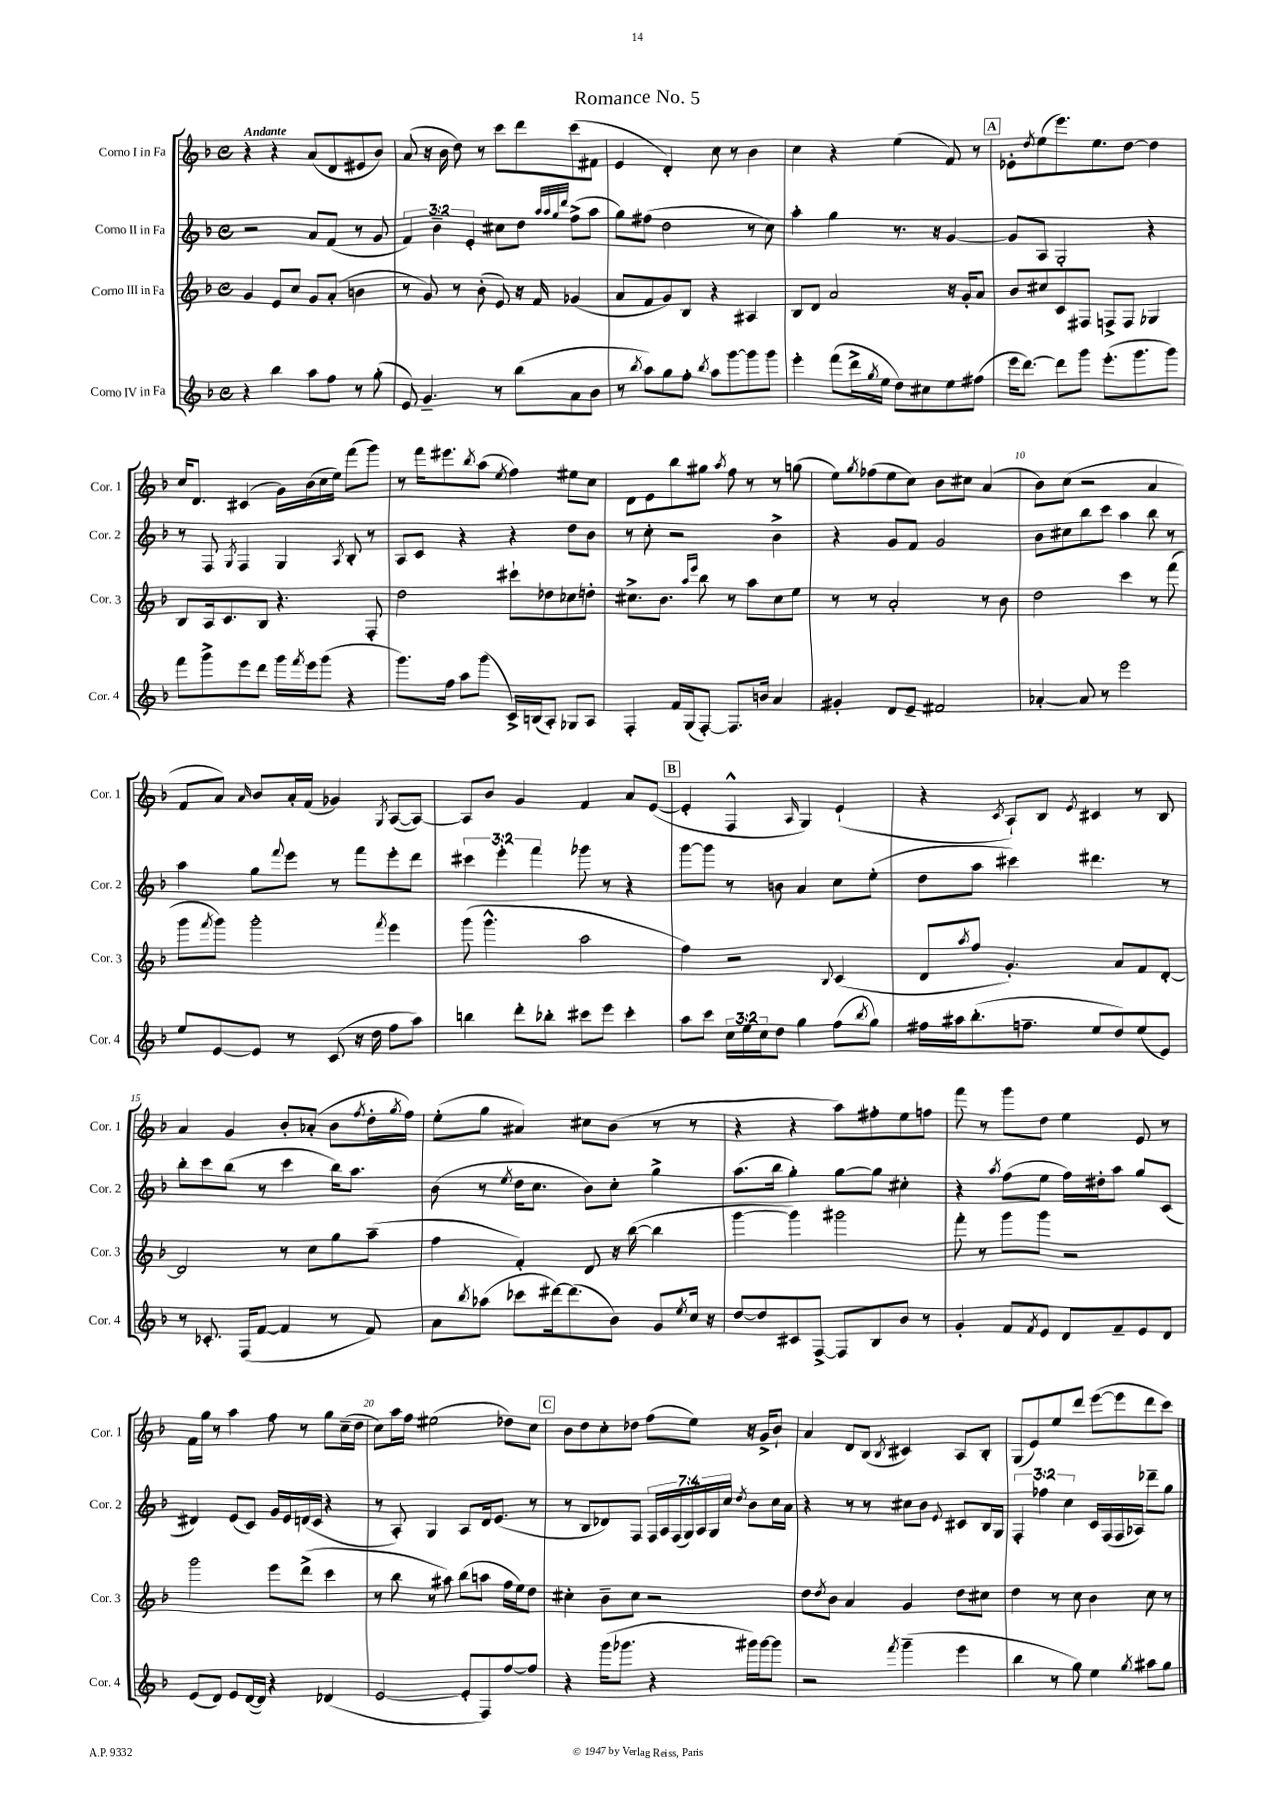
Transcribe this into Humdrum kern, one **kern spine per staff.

**kern	**kern	**kern	**kern
*part4	*part3	*part2	*part1
*staff4	*staff3	*staff2	*staff1
*I"Corno IV in Fa	*I"Corno III in Fa	*I"Corno II in Fa	*I"Corno I in Fa
*I'Cor. 4	*I'Cor. 3	*I'Cor. 2	*I'Cor. 1
*clefG2	*clefG2	*clefG2	*clefG2
*k[b-]	*k[b-]	*k[b-]	*k[b-]
*M4/4	*M4/4	*M4/4	*M4/4
*met(c)	*met(c)	*met(c)	*met(c)
=1	=1	=1	=1
!	!	!	!LO:TX:a:B:t=Andante
4r	4g/	2r	4r
4bb-\	8e/L	.	4r
.	8cc/J	.	.
8aa\L	8g/L	8a/L	(8a/L
8ff\J	(8a'/J	(8f/J	8d/
8r	4bn\	8r	8e#X/
(8gg'\	.	8g/	8b-/J)
=2	=2	=2	=2
8e/)	8r	6f/)	(8a/
4.g~/	8g/)	.	16r
.	.	6b-~\	.
.	.	.	16b-\
.	8r	.	8dd\)
.	.	6e'/	.
.	(8b-'\	.	8r
8r	8e/)	8cc#X\L	8ccc\L
(8bb-\L	16r	8dd\J	8ddd\
.	16f/	.	.
.	.	32qqaa/LLL	.
.	.	32qqaa/	.
.	.	32qqgg/	.
.	.	32qqddd/JJJ	.
8a\	(4g-X/	(8ff^\L	(8ccc\
8b-\J	.	8aa\J	8f#X\J
=3	=3	=3	=3
8r	8a/L	8gg\L)	4e/
8qbb-/	.	.	.
8aa\L)	8f/	(8ff#X\J	.
8gg\	8g/)	2dd\	4d'/)
8ff'\J	8B-/J	.	.
8qbb-/	.	.	.
8aa\L	4r	.	8cc\
[8ggg\	.	.	8r
8ggg\]	4A#X/	8r	4b-\
8ggg\J	.	8cc\)	.
=4	=4	=4	=4
4eee'\	8B-/L	4aa'\	4cc\
.	8d/J	.	.
(8fff\L	2a/	4gg\	4r
16ddd^\L	.	.	.
8qgg/	.	.	.
16ee\JJ	.	.	.
8dd\L)	.	8.r	(4ee\
8cc#X\	.	.	.
.	.	16r	.
8ee\	16r	[4g/	8f/)
.	16g'/KL	.	.
(8ff#X\J	8a/J	.	8r
!!LO:REH:place=s1:t=A
=5	=5	=5	=5
16eee\KL	8b-/L	8g/L]	8e-X'\L
[8.ddd\J)	.	.	.
.	.	.	8qdd/
.	8cc#X/	8A/J	(8ee\
8ddd\L]	8c/	2G'/	8.eee\)
8ggg\J	8F#X/J	.	.
.	.	.	8.ee\
(8.eee'\L	8Fn^/L	.	.
.	8F/J	.	[8dd\J
8.ggg\	.	.	.
.	4G-X/	4r	4dd\]
8ggg\J)	.	.	.
!!LO:LB:g=z
=6	=6	=6	=6
8fff\L	8B-/L	8r	16cc/KL
.	.	.	8.d/J
8ggg^\	16A/k	8F/	.
.	8.c/	.	.
.	.	8qG/	.
8eee\	.	4F/	(4c#X/
8ddd\J	8B-/J	.	.
16ggg\LL	4.r	4G/	16g\LL)
8qfff/	.	.	.
16eee\J	.	.	(16b-\
(8ggg\J	.	.	16cc\
.	.	.	16ee\JJ)
.	.	8qA/	.
4r	.	8B-'/	(8fff\L
.	8F'/	8r	8ggg\J)
=7	=7	=7	=7
8.ggg\L)	2dd\	8A/L	8r
.	.	8c/J	16fff\KL
16ff\Jk	.	.	8.eee#X\
8aa\L	.	4r	.
.	.	.	8qbb-/
(8ggg\J	.	.	(8aa\J
.	.	.	8qee/
16c^/LL)	8ccc#X`\L	4r	4ff\)
(16Bn/J	.	.	.
8A'/J)	8dd-X\	.	.
8G-X/L	8cc-X\	8dd\L	8ee#X\L
8A/J	8ddn'\J	8b-\J	8cc\J
=8	=8	=8	=8
4F'/	8.cc#X^\L	8r	8d\L
.	.	8cc'\	8e\
.	8.b-\J	.	.
16f/LL	.	2r	8bb-\
(16G/J	.	.	.
.	16qqaa/LL	.	.
.	16qqeee/JJ	.	.
[8F'/J)	8bb-\	.	8gg#X\J
.	.	.	8qaa/
8.F/L]	8r	.	8ff\
.	8aa\L	.	8r
16bn/Jk	.	.	.
4a/	8cc#\	4b-^\	8r
.	8ee\J	.	(8ggn\
=9	=9	=9	=9
4g#X'/	8r	4r	8ee\L)
.	.	.	8qgg/
.	8r	.	(8ff-X\
8d/L	2a'/	8g/L	8ee\
8e~/J	.	8f/J	8cc\J)
2f#X/	.	2g/	8b-\L
.	.	.	8cc#X\J
.	8r	.	(4a/
.	8b-\	.	.
=10	=10	=10	=10
[4a-X'/	2dd\	8b-\L	8b-\L)
.	.	8cc#X\	(8cc\J
8a-/]	.	8bb-\	2r
8r	.	8ccc\J	.
2eee\	4ccc\	4aa\	.
.	8r	8bb-\	4a/
.	(8fff\	8r	.
!!LO:LB:g=z
=11	=11	=11	=11
8ee/L	8ggg\L	4aa\	8f/L
.	8qfff/	.	.
[8e/	8ggg\J)	.	8a/J)
.	.	.	16qqa/
8e/J]	2ggg'\	8gg\L	8b-/L
.	.	8qqfff/	.
8r	.	8eee\J	16a'/L
.	.	.	(16f/JJ
(8c/	.	8r	4g-X/)
16r	.	8fff\L	.
16dd\	.	.	.
.	8qfff/	.	8qG/
8ff\L	4eee\	8eee'\	([8A/L
8aa\J)	.	8ddd\J	8A/J_)
=12	=12	=12	=12
4bbn\	(8ggg\	6ccc#X\	8A/L]
.	4.ggg^^\	.	8b-/J
.	.	6eee'\	.
8ddd'\L	.	.	4g/
.	.	6fff\	.
8bb-X'\J	.	.	.
8ccc#X\L	2aa\	8ggg-X\	4f/
8eee\J	.	8r	.
4ccc#'\	.	4r	8a/L
.	.	.	([8e/J
!!LO:REH:place=s1:t=B
=13	=13	=13	=13
8aa\L	4ff\)	[8ggg\L	4e'/]
8ccc\J	.	8ggg\J]	.
24cc\LL	2r	8r	4F^^/
24ee\	.	.	.
24cc\J	.	.	.
8dd\J	.	8bn\	.
.	.	.	16qqA/
4gg\	.	4a/	4G/)
.	8qqB-/	.	.
(8ff\L	(4c/	8cc\L	(4e`/
8qbb-/	.	.	.
8gg\J)	.	(8ee'\J	.
=14	=14	=14	=14
16ff#X\LL	8d/L	8dd\L	4r
16aa#X\J	.	.	.
.	8qaa/	.	.
(8.bb-'\	8ff/J	8aa\J	.
.	.	.	8qc/
.	4.g'/)	4ccc#X\)	8A`/L)
8.ffn~\J	.	.	.
.	.	.	8B-/J
.	.	.	8qe/
8ee/L	.	4.ddd#X\	4c#X/
8dd/)	8a/L	.	.
(8ee/	8f/	.	8r
8e/J)	[8d'/J	8r	8B-/
!!LO:LB:g=z
=15	=15	=15	=15
8r	2d/]	8bb-'\L	4a/
8.c-X'/	.	8ccc\	.
.	.	(8bb-\J	4g/
(16F/KL	.	.	.
[8f/J	.	8r	.
4f/]	8r	4ccc\	8b-'/L
.	8cc\L	.	(8a-X'/J
8r	8gg\	16bb-\KL)	8b-\L
.	.	8.aa\J	.
.	.	.	8qff/
8f/)	(8aa~\J	.	16dd'\L
.	.	.	8qgg/
.	.	.	16ff\JJ)
=16	=16	=16	=16
8a\L	4ff\	(8b-\	(8ee'\L
8qbb-/	.	.	.
(8aa-X\J	.	8r	8gg\J
.	.	8qee/	.
8ccc-X\L	4f'/)	16dd\KL	4a#X/)
.	.	8.cc\J	.
[16ddd#X\k)	.	.	.
(8.ddd#\]	.	.	.
.	8d/	8b-\L)	8cc#X\L
8b-\J)	16r	8cc'\J	(8b-\J
.	([16bb-\	.	.
8g/L	4bb-\]	4gg^\	8r
8qee/	.	.	.
16cc/Jk	.	.	8r
16r	.	.	.
=17	=17	=17	=17
[8dd/L	[4ggg\	(8.aa\L	4r
8dd/]	.	.	.
.	.	16bb-\Jk	.
8c#X/	4ggg\])	4gg'\)	4r
[8F^/J	.	.	.
8F/L]	2ggg#X\	[8gg\L	8aa\L)
8B-/	.	8gg\J]	8ff#X'\
8b-/J	.	4cc#X'\	8ee\
8r	.	.	8ffn\J
=18	=18	=18	=18
4g'/	8fff'\	4r	8fff\
.	8r	.	8r
.	.	8qaa/	.
8f/L	8ggg\L	(8ff\L	8ggg\L
8qf/	.	.	.
8e/J	8ggg\J	8ee\J	8dd\J
8d/L	2r	16ff\LL)	4ee\
.	.	16dd#X'\J	.
8f~/	.	8aa\J	.
8e/	.	8gg/L	8e/
8d/J	.	(8c/J	8r
!!LO:LB:g=z
=19	=19	=19	=19
(8e/L	2ggg\	4d#X/)	16f\LL
.	.	.	16gg\JJ
8d/J)	.	.	8r
8e/L	.	(8e/L	4aa\
([16d/L	.	8c/J)	.
16d/JJ])	.	.	.
4r	8eee\L	16g/LL	8ff\
.	.	16e/	.
.	(8ddd^\J	(16dn/	8r
.	.	16c/JJ	.
(4d-X/	4ccc\	4r	8gg\L
.	.	.	(16cc~\L
.	.	.	16dd\JJ
=20	=20	=20	=20
[2e/	8r	8r	8cc\L)
.	8bb-\	8A'/)	16aa\L
.	.	.	16ff\JJ
.	8r	4G/	(2ee#X\
.	8aa#X\)	.	.
8e'/L]	(8bb-\L	8A/L	.
8F/)	8aan\J	16d/k	.
.	.	(8.e/J	.
[8ff/	16ff\LL	.	8dd-X\L)
.	16ee\J)	.	.
8ff/J]	8dd\J	8r	8cc\J
!!LO:REH:place=s1:t=C
=21	=21	=21	=21
4r	4cc#X'\	8r	8b-\L
.	.	8B-/L	8dd\
(16ggg\KL	8b-~\L	8d-X/)	8cc'\
8.ggg-X\J	.	.	.
.	8cc#\J	8F/J	8dd-X\J
4r	2r	28F/LL	(8ff\L
.	.	28A/	.
.	.	(28F/	.
.	.	28G/)	.
.	.	.	8ee\J)
.	.	28A/	.
.	.	28G/	.
.	.	28cc/JJ	.
.	.	8qdd/	.
16ggg#X\LL)	.	8b-\L	16r
[16ggg#\J	.	.	16g^/KL
8ggg#\J]	.	16cc\L	8b-`/J
.	.	16a\JJ	.
=22	=22	=22	=22
2r	8dd\L	4r	4a/
.	8qdd/	.	.
.	8b-\J	.	.
.	4a/	8r	8d/L
.	.	8r	(8B-/J
8qfff/	.	.	8qB-/
(4ggg~\	4g/	8cc#X\L	4c#X/)
.	.	8b-\J	.
.	.	8qqe/	.
4eee\	8dd\L	8c#X/L	8A/L
.	8cc#X\J	16B-/L	8B-'/J
.	.	16G/JJ	.
=23	=23	=23	=23
4bb-\	4dd\	6F'/	(8G/L
.	.	.	8e/)
.	.	6ff-X\	.
8r	8r	.	8ee/
.	.	6cc\	.
8gg\)	8cc\	.	8ddd/J
4ee\	4b-\	16c/LL	([8eee\L
.	.	(16F/	.
.	.	16F/	8eee\]
.	.	16A-X/JJ)	.
8qgg/	.	.	.
8aa#X\L	8cc\	8ddd-X~\L	8ddd\
8gg\J	8r	8gg\J	8ccc\J)
==	==	==	==
*-	*-	*-	*-
